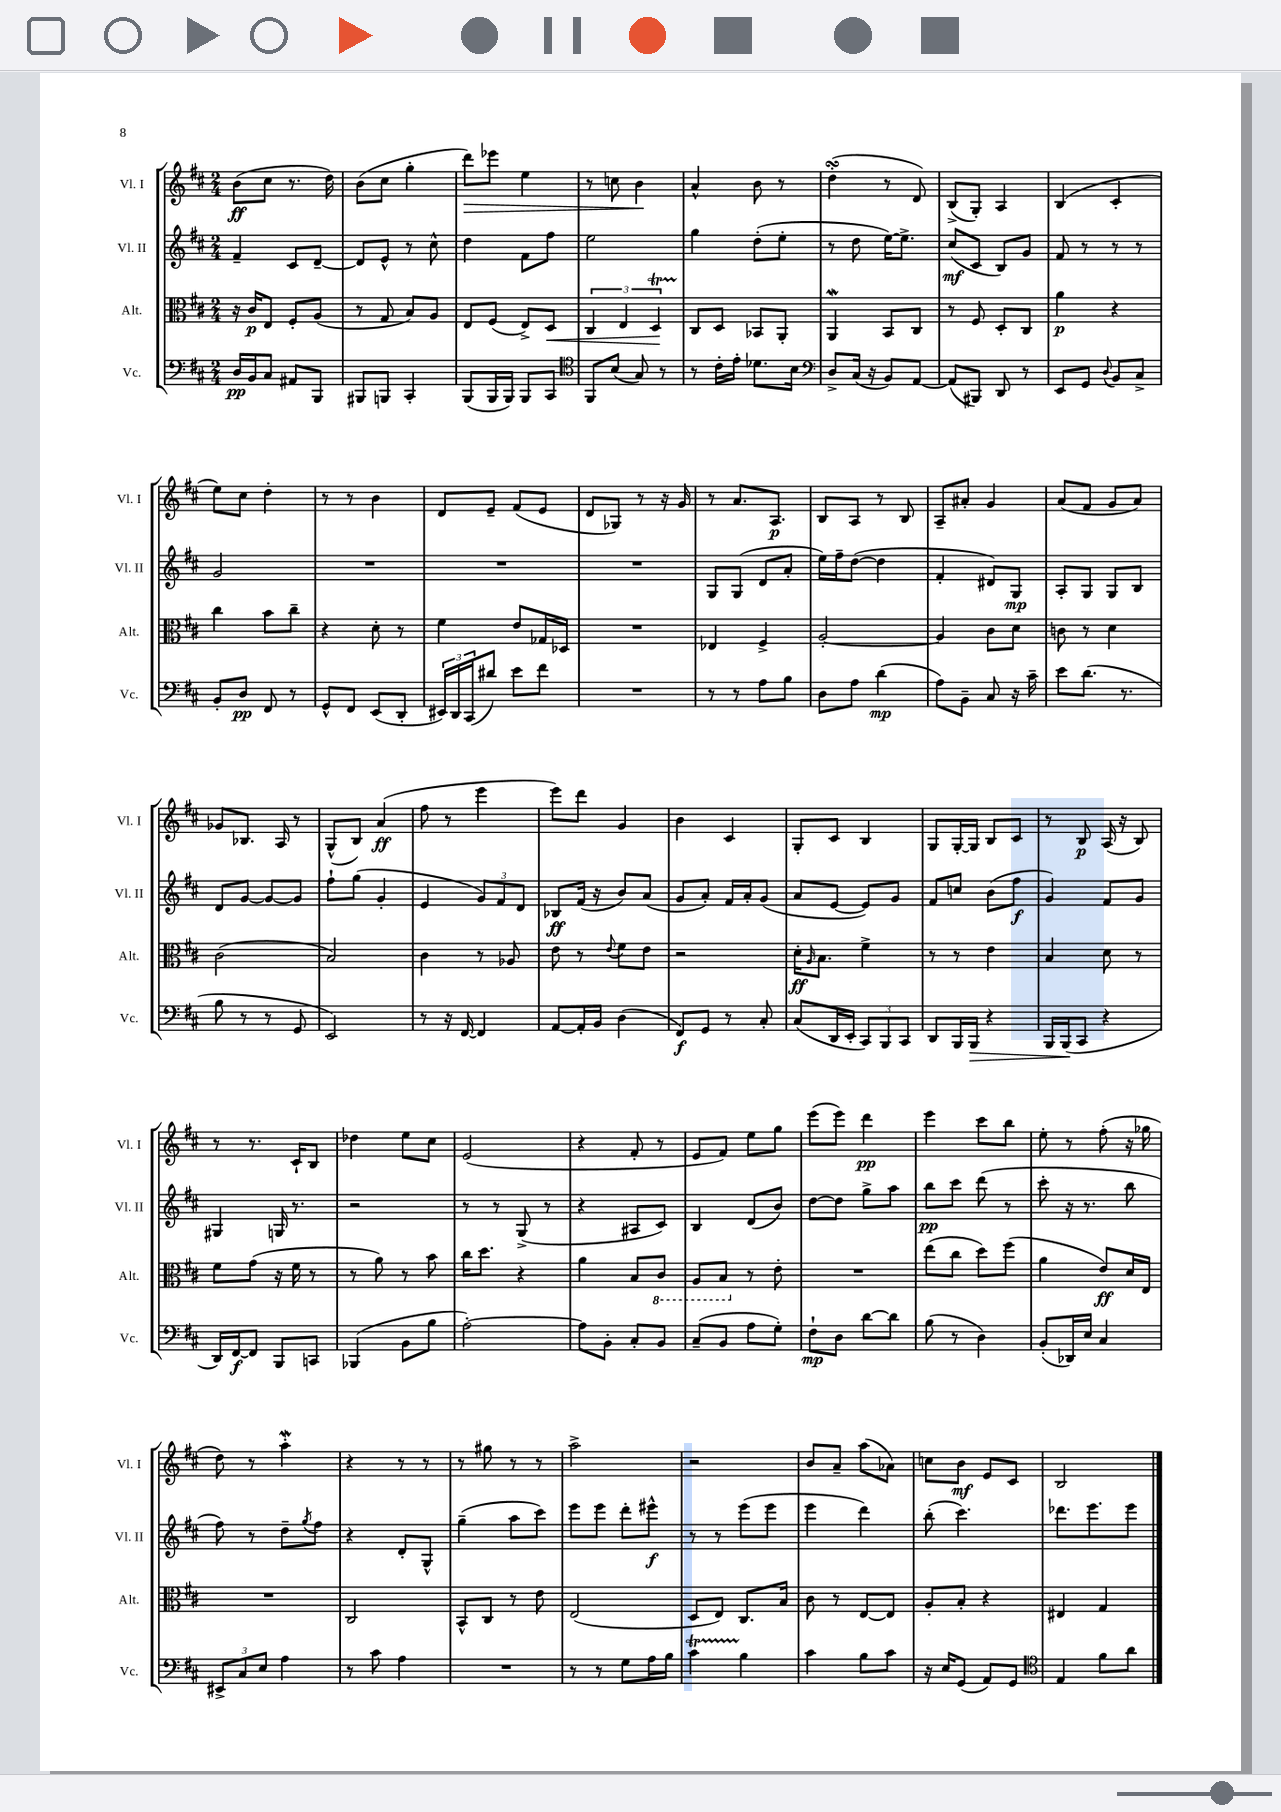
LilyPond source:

<<
\new StaffGroup <<
\new Staff = "s0" \with { instrumentName = "Vl. I" shortInstrumentName = "Vl. I" } {
    \clef treble \key d \major \numericTimeSignature \time 2/4
    b'8\ff( cis''8 r8. d''16) |
    b'8( cis''8 g''4-. |
    d'''8\>) ees'''8 e''4 |
    r8 c''8 b'4\! |
    a'4-^ b'8 r8 |
    d''4-.\turn( r8 d'8) |
    b8->( g8-.) a4 |
    b4( cis'4-. |
    e''8) cis''8 d''4-. |
    r8 r8 b'4 |
    d'8 e'8-- fis'8( e'8 |
    d'8 ges8) r8 r16 g'16 |
    r8 a'8. a8.\p |
    b8 a8 r8 b8 |
    a8-- ais'8-. g'4 |
    a'8( fis'8 g'8 a'8) |
    ges'8 bes8. a16 r8 |
    g8-^( b8) a'4\ff( |
    fis''8 r8 e'''4 |
    e'''8) d'''8 g'4 |
    b'4 cis'4 |
    g8-. cis'8 b4 |
    g8 g16~-. g16 b8 cis'8 |
    r8 b8\p a16( r16 b8) |
    r8 r8. cis'16-! b8 |
    des''4 e''8 cis''8 |
    e'2( |
    r4 fis'8-. r8 |
    e'8 fis'8) e''8 g''8 |
    e'''8( e'''8) d'''4\pp |
    e'''4 cis'''8 b''8 |
    e''8-. r8 fis''8-.( r16 ges''16 |
    d''8) r8 a''4-.\mordent |
    r4 r8 r8 |
    r8 gis''8 r8 r8 |
    a''2-> |
    r2 |
    b'8 a'8-- a''8( aes'8) |
    c''8 b'8\mf e'8 cis'8 |
    b2 \bar "|." |
}
\new Staff = "s1" \with { instrumentName = "Vl. II" shortInstrumentName = "Vl. II" } {
    \clef treble \key d \major \numericTimeSignature \time 2/4
    fis'4-- cis'8 d'8~-- |
    d'8 e'8-^ r8 cis''8-^ |
    d''4 fis'8 fis''8 |
    e''2 |
    g''4 d''8-.( e''8-. |
    r8 d''8 e''16~) e''8.-> |
    cis''8\mf( cis'8 b8) g'8 |
    fis'8 r8 r8 r8 |
    g'2 |
    R2 |
    R2 |
    R2 |
    g8 g8( d'8 a'8-. |
    e''16) fis''16-- d''8~( d''4 |
    fis'4-. dis'8) g8\mp |
    a8-. g8 g8 b8 |
    d'8 g'8~ g'8~ g'8 |
    fis''8-! g''8( g'4-. |
    e'4 \tuplet 3/2 { g'8) fis'8 d'8 } |
    bes8\ff fis'16( r16 b'8) a'8( |
    g'8 a'8-.) fis'16 a'16-. g'8( |
    a'8 e'8~ e'8) g'8 |
    fis'8 c''8 b'8( fis''8\f |
    g'4) fis'8 g'8 |
    gis4 g16 r8. |
    r2 |
    r8 r8 g8->( r8 |
    r4 ais8 cis'8) |
    b4 d'8( b'8) |
    d''8~ d''8 g''8-> a''8 |
    b''8\pp cis'''8 d'''8( r8 |
    cis'''8-. r16 r8. b''8 |
    fis''8) r8 d''8-- \acciaccatura { g''8 } fis''8 |
    r4 d'8-. g8-^ |
    g''4--( a''8 cis'''8) |
    e'''8 e'''8 d'''8-. eis'''8-^\f |
    r8 r8 e'''8( e'''8 |
    e'''4 d'''4) |
    b''8-.( cis'''4.) |
    des'''8. e'''8. e'''8 \bar "|." |
}
\new Staff = "s2" \with { instrumentName = "Alt." shortInstrumentName = "Alt." } {
    \clef alto \key d \major \numericTimeSignature \time 2/4
    r16 cis'16\p e8 fis8-. a8( |
    r8 g8 b8) a8 |
    e8 fis8( e8->) d8\< |
    \tuplet 3/2 { cis4 e4 d4\startTrillSpan\! } |
    cis8\stopTrillSpan d8 bes,8 a,8-. |
    a,4\mordent b,8 cis8 |
    r8 fis8 d8-. cis8 |
    a'4\p r4 |
    cis''4 b'8 cis''8-- |
    r4 d'8-. r8 |
    fis'4 e'8 ges16 des16 |
    R2 |
    ees4 fis4-> |
    a2~-. |
    a4 cis'8 d'8 |
    c'8 r8 d'4 |
    cis'2( |
    b2) |
    cis'4 r8 aes8 |
    e'8 r8 \appoggiatura { e'8 } fis'8 e'8 |
    r2 |
    d'16-.\ff \grace { a16 } b8. fis'4-> |
    r8 r8 e'4 |
    b4 d'8 r8 |
    fis'8 g'8( r16 fis'16 r8 |
    r8 a'8) r8 b'8 |
    cis''16 d''8. r4 |
    a'4 b8 \ottava #-1 cis8 |
    a,8 b,8 \ottava #0 r8 e'8-. |
    R2 |
    e''8( cis''8 d''8) fis''8( |
    a'4 e'8\ff) d'16 e16 |
    R2 |
    cis2 |
    b,8-^ cis8 r8 e'8 |
    e2( |
    d8 e8) cis8. b16 |
    cis'8 r8 e8~ e8 |
    a8-. b8-. r4 |
    eis4 g4 \bar "|." |
}
\new Staff = "s3" \with { instrumentName = "Vc." shortInstrumentName = "Vc." } {
    \clef bass \key d \major \numericTimeSignature \time 2/4
    d16\pp b,16 cis8 ais,8 b,,8 |
    bis,,8 b,,8 cis,4-. |
    b,,8( b,,16 b,,16) b,,8 cis,8 |
    \clef tenor fis,8 b8( g8) r8 |
    r8 cis'16-. e'16-. des'8. b16 |
    \clef bass d8-> cis16( r16 b,8) a,8~ |
    a,8( bis,,8) d,8 r8 |
    e,8 g,8 \appoggiatura { d8 } b,8 cis8-> |
    b,8-. d8\pp fis,8 r8 |
    g,8-^ fis,8 e,8( d,8-. |
    \tuplet 3/2 { eis,16) d,16 cis,16( } dis'8) e'8 fis'8 |
    R2 |
    r8 r8 a8 b8 |
    d8 a8 d'4\mp( |
    a8) b,8-- cis8 r16 cis'16-- |
    e'8 d'8.( r8. |
    b8 r8 r8 g,8 |
    e,2) |
    r8 r16 fis,16~ fis,4 |
    a,8~ a,16-. b,16 d4( |
    fis,8\f) g,8 r8 cis8-. |
    cis8( d,16 e,16-. \tuplet 3/2 { cis,8) b,,8 cis,8 } |
    d,8 b,,16 b,,16\> r4 |
    b,,16 b,,16\!( cis,8 r4 |
    d,16) fis,16~\f fis,8 b,,8 c,8 |
    bes,,4( b,8 b8 |
    a2~-.) |
    a8 b,8-. cis8-. b,8 |
    cis8--( b,8 a8 g8-.) |
    fis8-!\mp d8 d'8~ d'8 |
    b8( r8 d4) |
    b,8-.( des,16) e16 cis4 |
    \tuplet 3/2 { eis,8-> cis8 e8 } a4 |
    r8 cis'8 a4 |
    R2 |
    r8 r8 g8 a16 b16 |
    cis'4\startTrillSpan b4\stopTrillSpan |
    cis'4 b8 cis'8 |
    r16 e16 g,8( a,8) g,8 |
    \clef tenor e4 fis'8 a'8 \bar "|." |
}
>>
>>
\layout { \context { \Score \remove "Bar_number_engraver" } }
